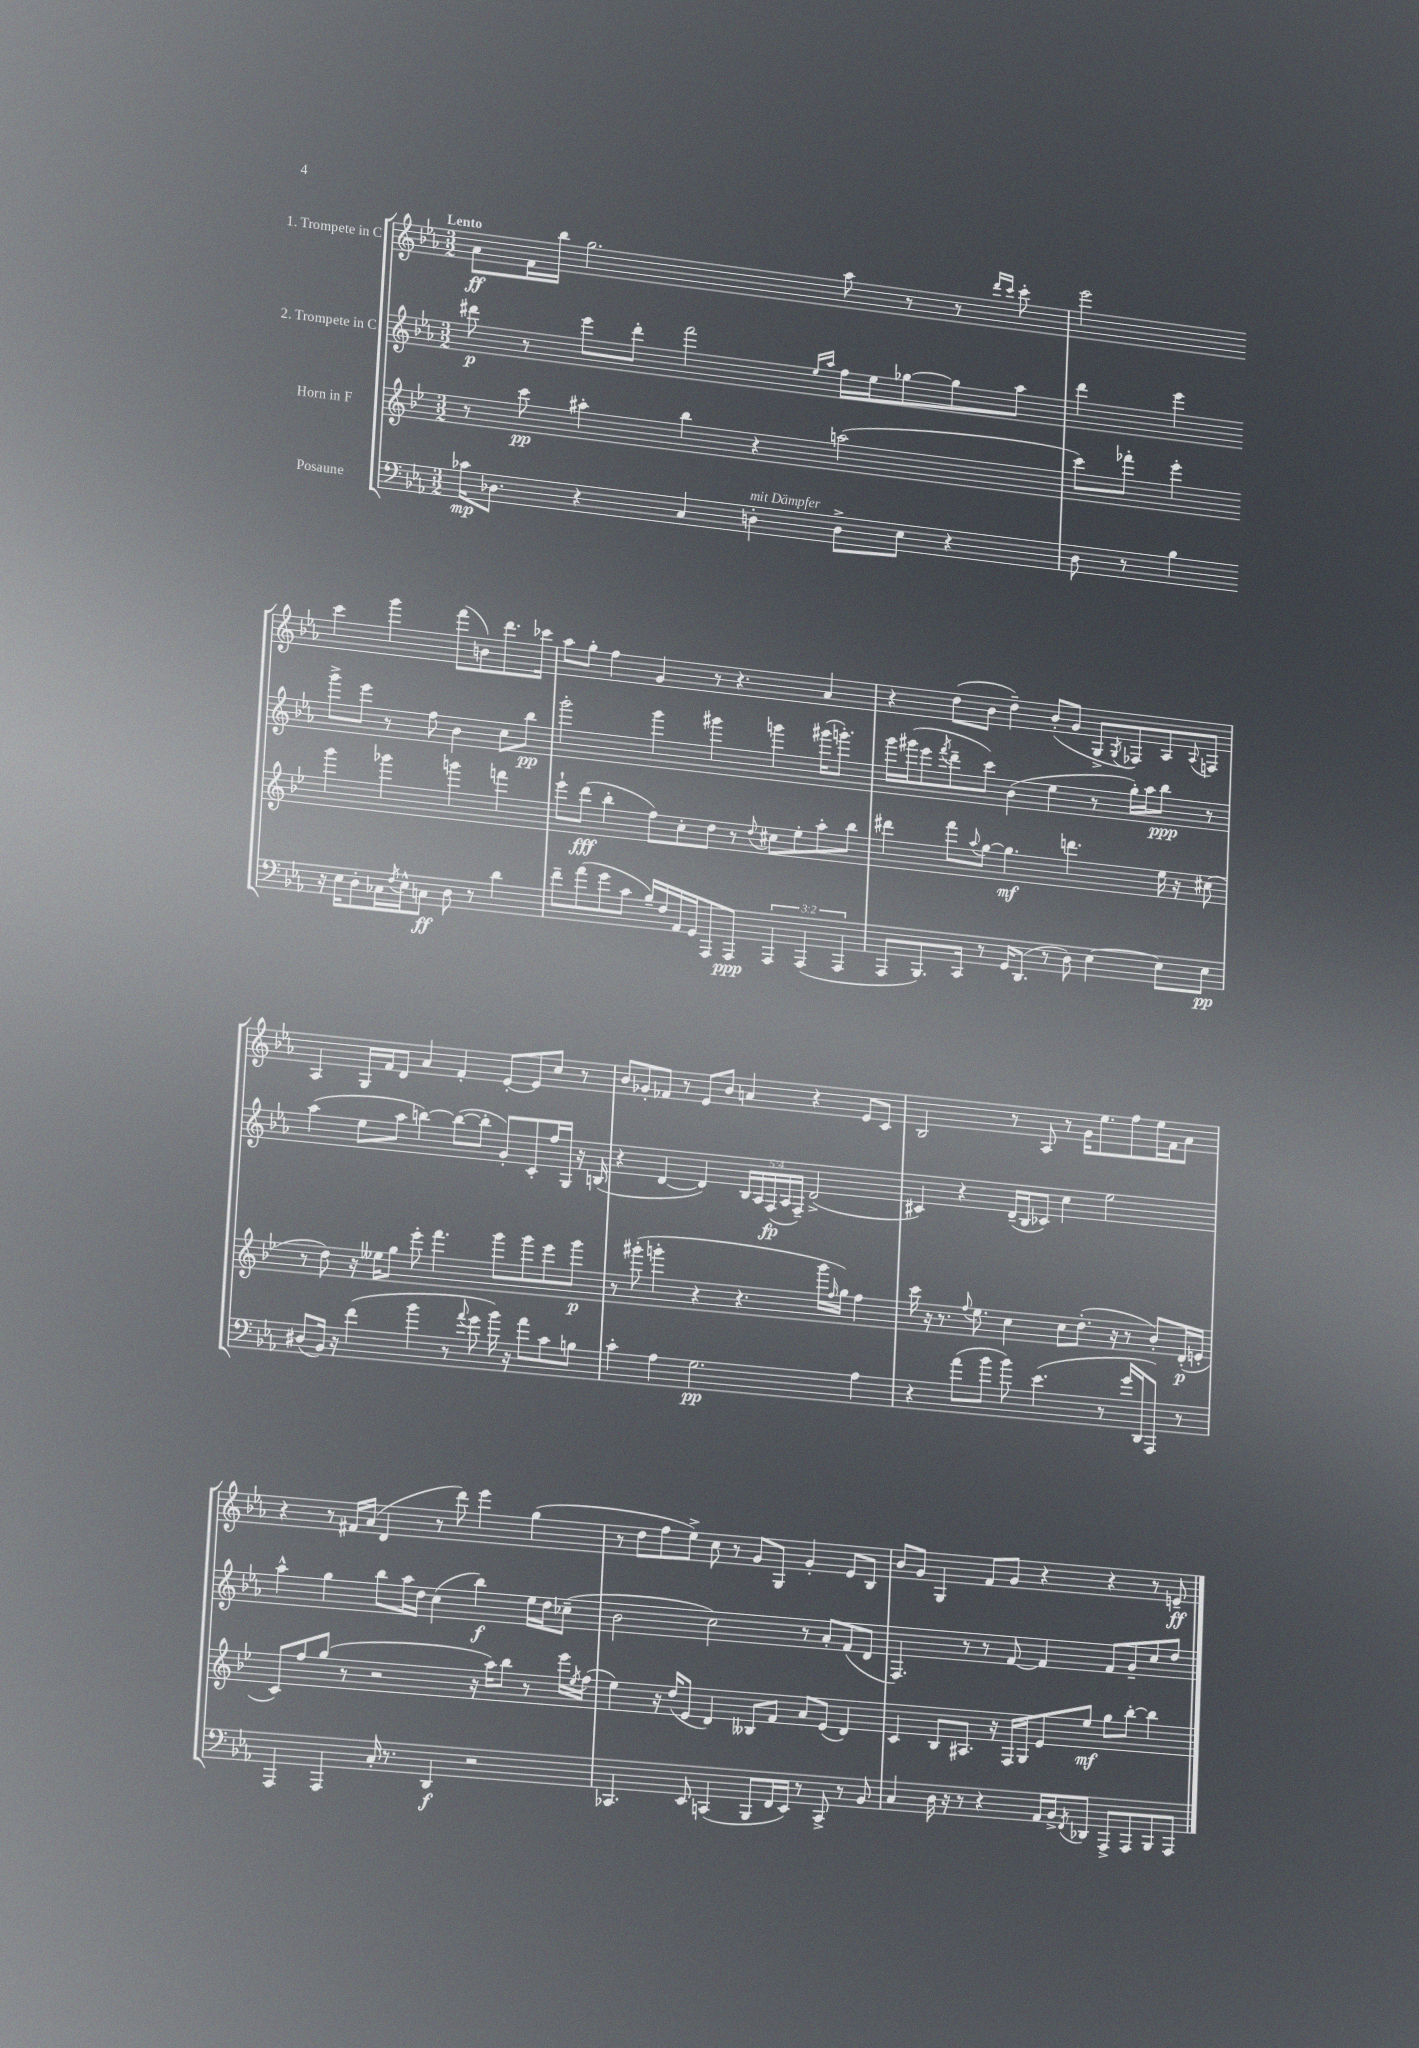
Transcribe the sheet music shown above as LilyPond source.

<<
\new StaffGroup <<
\new Staff = "s0" \with { instrumentName = "1. Trompete in C" } {
    \clef treble \key ees \major \numericTimeSignature \time 3/2 \tempo "Lento"
    aes'8\ff f'16 bes''16 g''2. aes''8 r8 r8 \grace { d'''16 c'''16 } c'''8-. |
    ees'''2 c'''4 g'''4 f'''8( b'8) d'''8. ces'''16 |
    aes''8 g''8-. f''4 g'4 r8 r4. aes'4 |
    r4 d''8( bes'8 d''4--) bes'8-.( g'8 g8-> \acciaccatura { g8 } fes8) aes8 \appoggiatura { aes8 } f8 |
    aes4 g16 f'16 d'8 aes'4 f'4-. ees'8~-. ees'8 c''8 r8 |
    bes'8 ges'8-. fes'8 r8 ees'8 bes'8 a'4 r4 ees'8 c'8 |
    bes2 r8 aes8 r8 g'16 ees''8. f''8 ees''16 f'16 aes'8 |
    r4 r8 fis'16 aes'16( d'4 r8 d'''8) ees'''4 g''4( |
    r8 d''8 f''8 ees''8->) c''8 r8 g'8 g8 g'4-. ees'8 bes8 |
    bes'8 g'8 g4 f'8 g'8 r4 r4 r8 e'8--\ff \bar "|." |
}
\new Staff = "s1" \with { instrumentName = "2. Trompete in C" } {
    \clef treble \key ees \major \numericTimeSignature \time 3/2 \override Staff.TupletNumber.text = #tuplet-number::calc-fraction-text
    dis'''8\p r8 ees'''8 dis'''8-. f'''2 \grace { ees''16 aes''16 } f''16 ees''16 ges''8~ ges''8 aes''8 |
    d'''4 ees'''4 g'''8-> ees'''8 r8 f''8 bes'4 c''8 bes''8\pp |
    g'''2-. g'''4 gis'''4 g'''4 gis'''16( g'''8.-.) |
    g'''16 gis'''16( ees'''8 \acciaccatura { f'''8 } d'''8-- c'''8) bes'4( ees''4 r8 g''16-.) aes''16 bes''8\ppp r8 |
    aes''4( ees''8 aes''8 b''4~) b''8~( b''8-. g'8-.) c'8-. f''16 g16 r16 b16( |
    r4 d'4~ d'4) \tuplet 5/4 { bes16 aes16 f16\fp( aes16 f16--) } d'2->( |
    cis'4) r4 d'16--( bes16 ces'8) c''4 ees''2 |
    aes''4-^ g''4 bes''8 aes''16 d''16 c''4( bes''4\f) ees''16 d''16 ces''8--( |
    bes'2 c''2) r8 aes'8-. f'8( d'8 |
    f4.) r8 r8 f'8~ f'4 f'8 g'8-- c''8 d''8 \bar "|." |
}
\new Staff = "s2" \with { instrumentName = "Horn in F" } {
    \clef treble \key bes \major \numericTimeSignature \time 3/2
    r8 c'''8\pp ais''4-. bes''4 r4 a''2( |
    c'''8) fes'''8-. ees'''4-. g'''4 ges'''4 g'''4 f'''4 |
    ees'''8-! d'''8\fff( bes''4-. f''8) c''8-. d''8 r8 \appoggiatura { d''8 } cis''8 ees''8-. a''8-. bes''8 |
    dis'''4 f'''8 \appoggiatura { a''8 } g''8~ g''4.\mf d'''4. ees''16 r16 cis''8( |
    r8 d''8) r16 eeses''16 g''8 ees'''8-. f'''4. g'''8 g'''8 ees'''8 g'''8\p |
    r8 gis'''8-.( g'''4-. r4 r4. g'''16 \grace { f''16 } g''16) f''4 |
    c'''16 r16 r8. \appoggiatura { f''8 } ees''8. c''4 c''8 d''8.-.( r16 r8 bes'8-.) d'16-.\p( e'16-. |
    c'8) f''8 g''8( r8 r2 r16 a''16) bes''8 r8 ees'''16 \acciaccatura { ees''8 } f''16( |
    ees''4) r16 d''16( ees'8 d'4) beses8 f'8 a'8 ees'8( d'4) |
    c'4 bes8 ais8. r16 f16 g16 ees'8 ees''8\mf g''8 bes''8~-. bes''4 \bar "|." |
}
\new Staff = "s3" \with { instrumentName = "Posaune" } {
    \clef bass \key ees \major \numericTimeSignature \time 3/2 \override Staff.TupletNumber.text = #tuplet-number::calc-fraction-text
    ces'16\mp des8. r4 c4 d4-.^\markup { \italic "mit Dämpfer" } d8-> ees8 r4 |
    d8 r8 bes4 r16 ees16 d8-. ces16 \acciaccatura { f8 } ees16-^ c8\ff d8 r8 d'4 |
    f'8-- aes'8( g'8 c'8 bes16--) f16 aes,16 g,16 aes,,8 aes,,8\ppp \tuplet 3/2 { aes,,4 aes,,4( aes,,4 } |
    aes,,8 bes,,8.) c,16 r8 g,16 d,8.( r8 d8) ees4~ ees8 ees8\pp |
    dis8( bes,16) r16 f'4( bes'4 r8 \appoggiatura { aes'8 } g'8 bes'16) r16 aes'8 c'8 b8 |
    c'4-. aes4 g2.\pp aes4 |
    r4 aes'8( bes'8 bes'8) ees'4.( r8 g'16 d,16 aes,,8) r8 |
    aes,,4 aes,,4 c16-. r8. d,4\f r2 |
    ces,4. ees,8 c,4( bes,,8 f,16 ees,16) r8 c,8-> r8 bes,8 |
    c4 d16 r16 r8 r4 aes,16 bes,16-> \acciaccatura { f,8 } des,8 aes,,8-> aes,,8 bes,,8 aes,,8 \bar "|." |
}
>>
>>
\layout { \context { \Score \remove "Bar_number_engraver" } }
